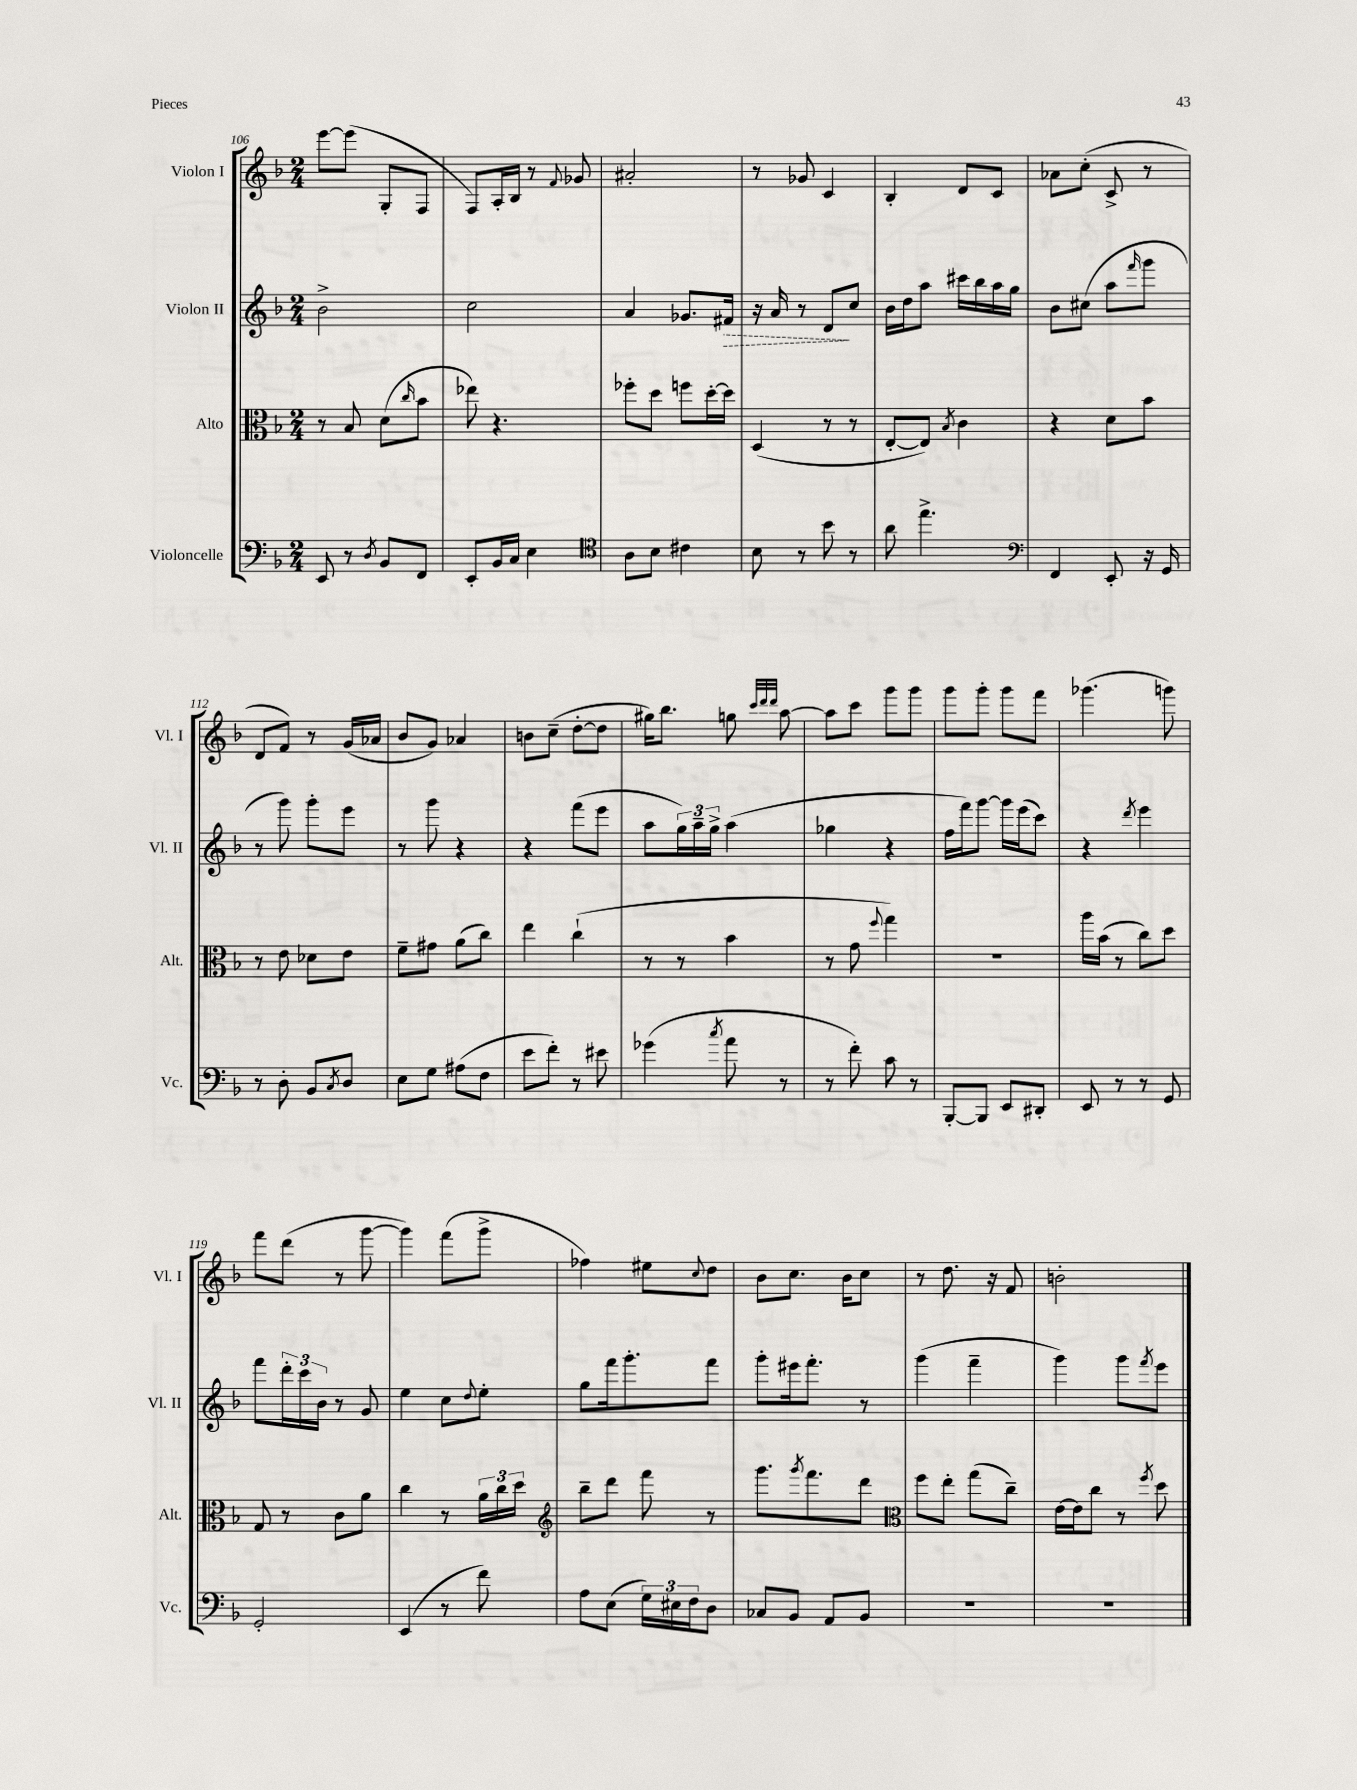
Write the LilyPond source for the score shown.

<<
\new StaffGroup <<
\new Staff = "s0" \with { instrumentName = "Violon I" shortInstrumentName = "Vl. I" } {
    \clef treble \key f \major \numericTimeSignature \time 2/4
    e'''8~ e'''8( g8-. f8 |
    f8) a16-. bes16 r8 \appoggiatura { f'8 } ges'8 |
    ais'2-. |
    r8 ges'8 c'4 |
    bes4-. d'8 c'8 |
    aes'8 c''8-.( c'8-> r8 |
    d'8 f'8) r8 g'16( aes'16 |
    bes'8 g'8) aes'4 |
    b'8 c''8--( d''8~-. d''8 |
    gis''16) bes''8. g''8 \grace { c'''32 d'''32 d'''32 } a''8~ |
    a''8 c'''8 g'''8 g'''8 |
    g'''8 g'''8-. g'''8 f'''8 |
    ges'''4.( g'''8) |
    f'''8 d'''8( r8 g'''8~ |
    g'''4) f'''8( g'''8-> |
    fes''4) eis''8 \appoggiatura { c''8 } d''8 |
    bes'8 c''8. bes'16 c''8 |
    r8 d''8. r16 f'8 |
    b'2-. \bar "|." |
}
\new Staff = "s1" \with { instrumentName = "Violon II" shortInstrumentName = "Vl. II" } {
    \clef treble \key f \major \numericTimeSignature \time 2/4
    bes'2-> |
    c''2 |
    a'4 ges'8. \once \override Hairpin.style = #'dashed-line fis'16\> |
    r16 a'16 r8 d'8\! c''8 |
    bes'16 d''16 a''8 cis'''16 bes''16 a''16 g''16 |
    bes'8 cis''8( a''8 \grace { f'''16 } g'''8 |
    r8 g'''8) g'''8-. e'''8 |
    r8 g'''8 r4 |
    r4 f'''8( e'''8 |
    a''8 \tuplet 3/2 { g''16) a''16-- g''16-> } a''4( |
    ges''4 r4 |
    f''16 f'''16) g'''8~ g'''16 e'''16( c'''8) |
    r4 \acciaccatura { d'''8 } e'''4 |
    f'''8 \tuplet 3/2 { d'''16-. c'''16 bes'16 } r8 g'8 |
    e''4 c''8 \appoggiatura { d''8 } e''8-. |
    g''8 f'''16 g'''8.-. f'''8 |
    g'''8-. eis'''16 f'''8.-. r8 |
    g'''4( f'''4-- |
    g'''4) g'''8 \acciaccatura { f'''8 } e'''8 \bar "|." |
}
\new Staff = "s2" \with { instrumentName = "Alto" shortInstrumentName = "Alt." } {
    \clef alto \key f \major \numericTimeSignature \time 2/4
    r8 bes8 d'8( \grace { c''16 } bes'8 |
    ees''8) r4. |
    fes''8-. d''8 f''8 d''16~-. d''16 |
    d4( r8 r8 |
    e8~-. e8) \acciaccatura { bes8 } c'4 |
    r4 d'8 bes'8 |
    r8 e'8 des'8 e'8 |
    f'8-- gis'8 a'8( c''8) |
    e''4 c''4-!( |
    r8 r8 bes'4 |
    r8 g'8 \appoggiatura { f''8 } g''4) |
    r2 |
    a''16 bes'16( r8 c''8) d''8 |
    g8 r8 c'8 a'8 |
    c''4 r8 \tuplet 3/2 { a'16 c''16 d''16 } |
    \clef treble bes''8-- d'''8 f'''8 r8 |
    g'''8. \acciaccatura { g'''8 } f'''8. d'''8 |
    \clef alto f''8 e''8-. g''8( c''8--) |
    e'16~ e'16 c''8 r8 \acciaccatura { f''8 } d''8 \bar "|." |
}
\new Staff = "s3" \with { instrumentName = "Violoncelle" shortInstrumentName = "Vc." } {
    \clef bass \key f \major \numericTimeSignature \time 2/4
    e,8 r8 \acciaccatura { d8 } bes,8 f,8 |
    e,8-. bes,16 c16 e4 |
    \clef tenor a8 bes8 cis'4 |
    bes8 r8 bes'8 r8 |
    a'8 e''4.-> |
    \clef bass f,4 e,8-. r16 g,16 |
    r8 d8-. bes,8 \acciaccatura { c8 } d8 |
    e8 g8 ais8( f8 |
    e'8 f'8-.) r8 eis'8 |
    ges'4( \acciaccatura { c''8 } a'8 r8 |
    r8 f'8-.) c'8 r8 |
    bes,,8~-. bes,,8 e,8 dis,8-. |
    e,8 r8 r8 g,8 |
    g,2-. |
    e,4( r8 f'8) |
    a8 e8( \tuplet 3/2 { g16) eis16 f16 } d8 |
    ces8 bes,8 a,8 bes,8 |
    R2 |
    R2 \bar "|." |
}
>>
>>
\layout { \context { \Score currentBarNumber = #106 } }
